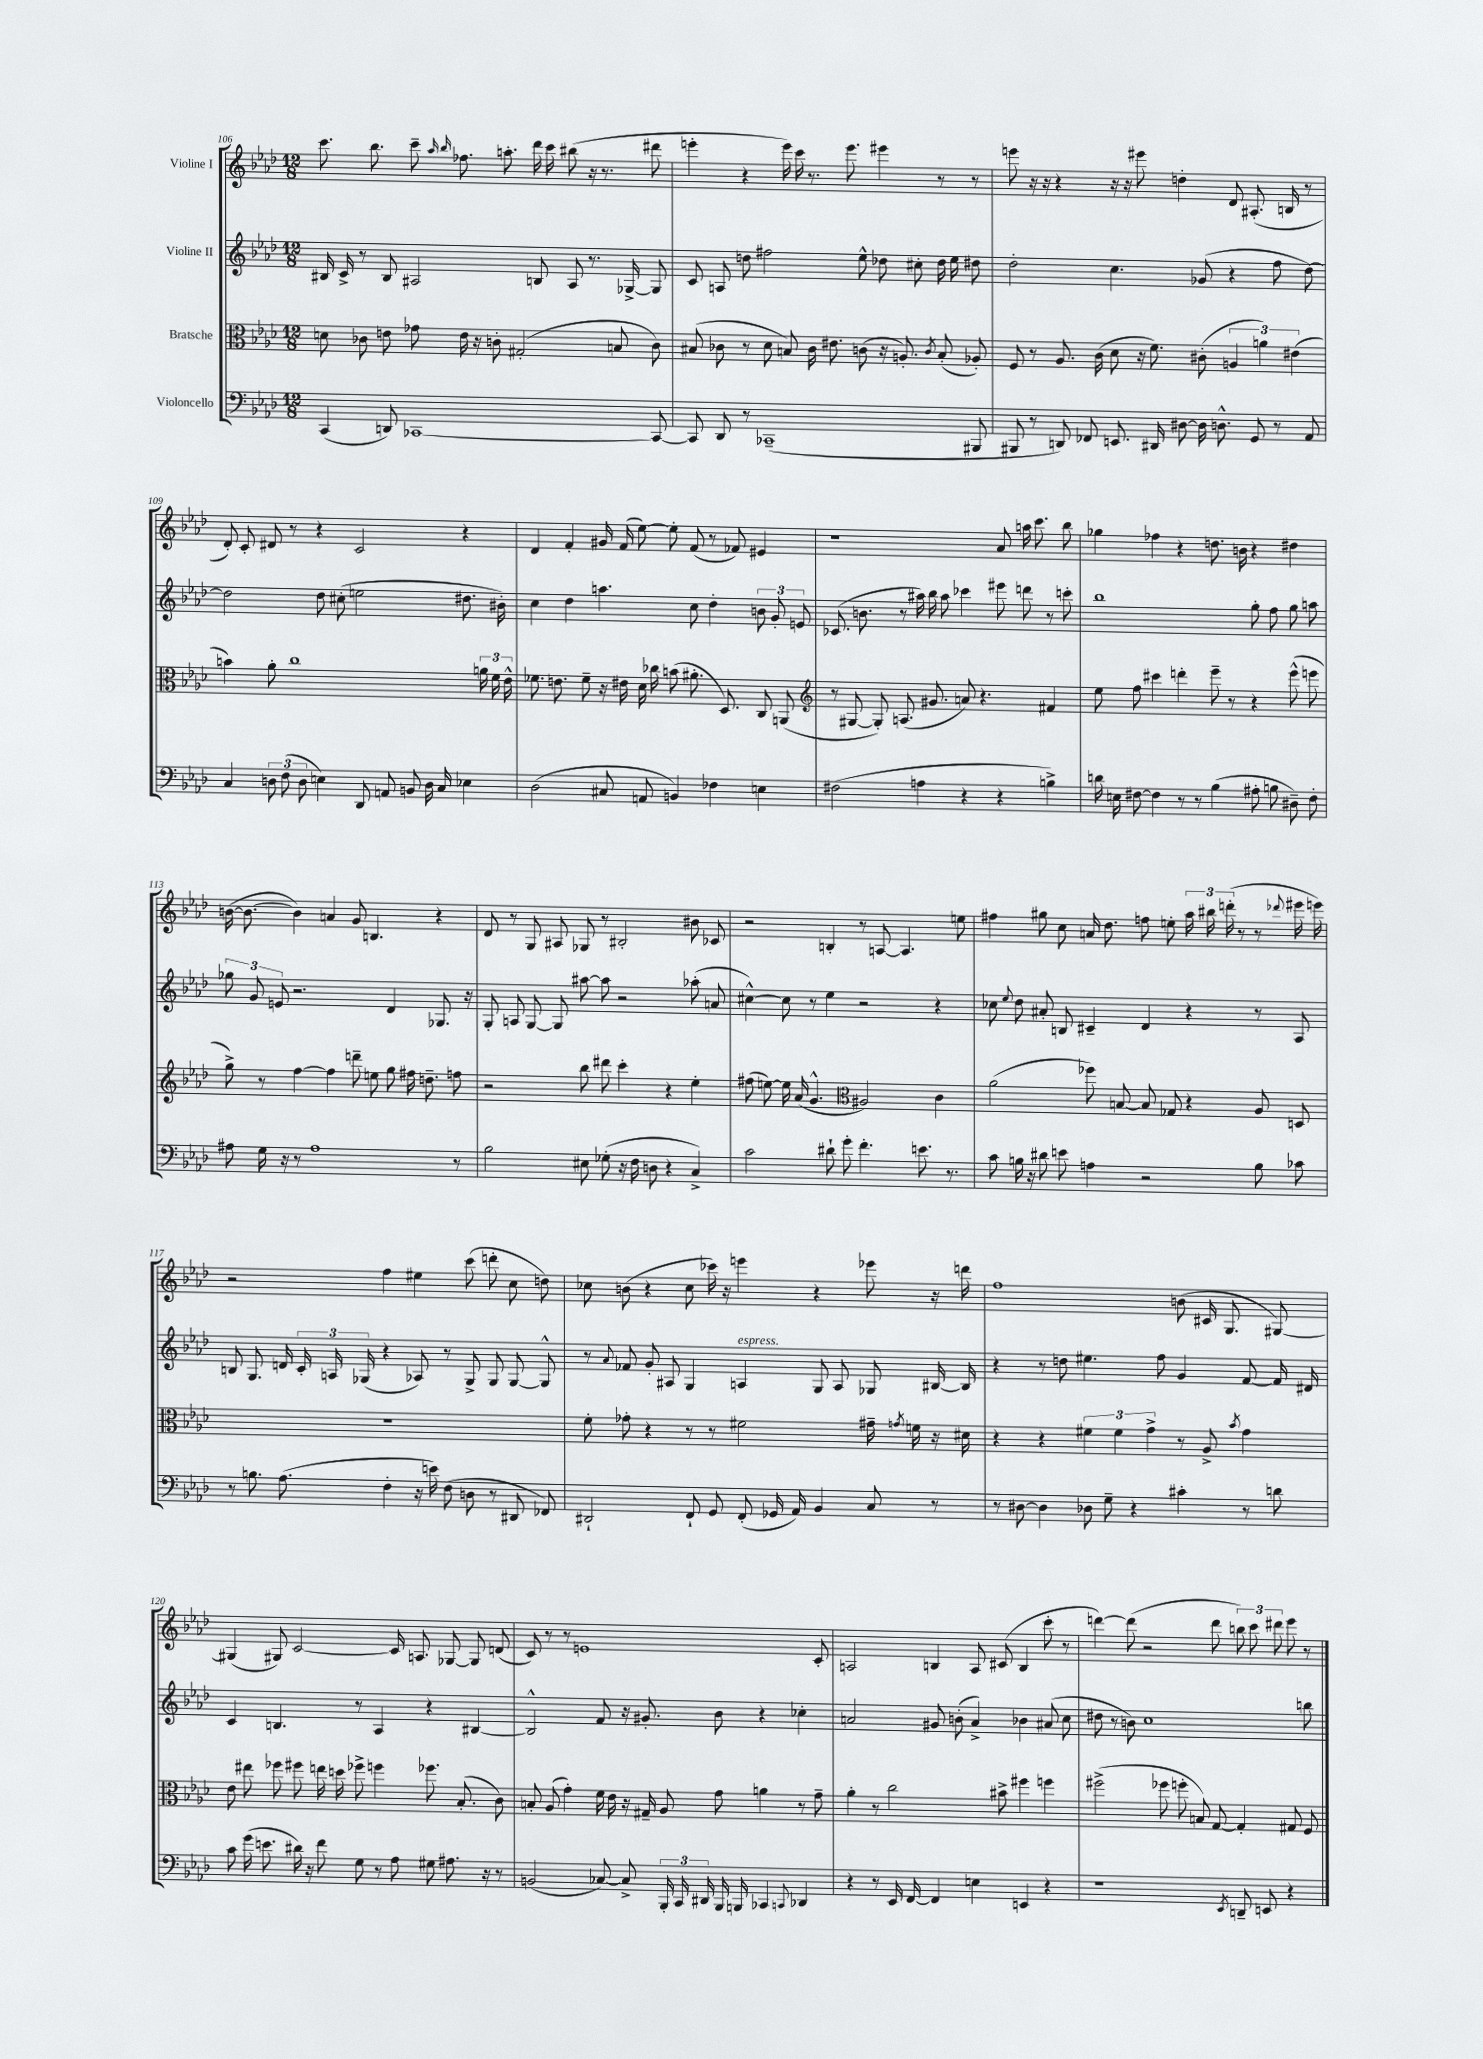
<<
\new StaffGroup <<
\new Staff = "s0" \with { instrumentName = "Violine I" } {
    \clef treble \key aes \major \numericTimeSignature \time 12/8
    \autoBeamOff c'''8. bes''8. c'''8-- \grace { aes''16 bes''16 } fes''8. a''8.-. des'''16 c'''16 bis''8( r16 r8. dis'''8 |
    e'''4-. r4 e'''16) c'''16 r8. e'''8. eis'''4 r8 r8 |
    e'''8 r16 r16 r4 r16 r16 eis'''8 d''4-. des'8 ais8.-.( b16 r8 |
    des'8-.) c'8-. dis'8 r8 r4 c'2 r4 |
    des'4 f'4-. gis'16 f'16( ees''8~) ees''8-. f'8( r8 fes'8) eis'4 |
    r1 aes'8 a''16 c'''8. bes''8 |
    ges''4 fes''4 r4 d''8. b'16 r4 dis''4 |
    b'16~( b'8.~ b'4) a'4 g'8 b4. r4 |
    des'8 r8 g8 ais8 ges8 r8 bis2-. bis'8 ces'8 |
    r2 b4-. r8 a8~ a4. e''8 |
    fis''4 gis''8 c''8 a'16 des''8. f''8 e''8-. \tuplet 3/2 { aes''16 bis''16 d'''16-.( } r8 r8 \appoggiatura { des'''8 } eis'''16 e'''16) |
    r2 f''4 eis''4 c'''8( d'''8-. c''8 d''8) |
    ces''8 b'8( r4 ces''8 ces'''16) r16 e'''4 r4 ees'''8 r16 d'''16 |
    f''1 b'8( cis'16 g8. gis8~) |
    gis4( gis8) c'2~ c'16 a8. ges8~ ges8 d'8( |
    c'8) r8 r8 e'1 c'8-. |
    a2 b4 a8 cis'8( b4 c'''8-. r8 |
    d'''4~) d'''8( r2 d'''8 \tuplet 3/2 { b''8) c'''8 dis'''8 } ees'''8 r8 \bar "|." |
}
\new Staff = "s1" \with { instrumentName = "Violine II" } {
    \clef treble \key aes \major \numericTimeSignature \time 12/8
    \autoBeamOff bis16 c'16-> r8 bis8 ais2 b8 ais8 r8. ges16~-> ges8 |
    c'8 a8 d''8 fis''2 ees''8-^ des''8 cis''8-. des''16 ees''16 dis''8 |
    des''2-. c''4. ges'8( r4 f''8 des''8~) |
    des''2 des''8 cis''8-.( e''2 dis''8. bis'16-.) |
    c''4 des''4 a''4. c''8 des''4-. \tuplet 3/2 { b'8 g'8-. e'8 } |
    ces'8.( b'8. r8 ais''16) bes''16 ais''8 ces'''4 eis'''8 d'''8 r8 c'''8-. |
    bes''1 g''8-. f''8 g''8 a''8 |
    \tuplet 3/2 { ges''8 g'8 e'8 } r2. des'4 ges8. r16 |
    g8-. a8 g8~ g8 ais''8~ ais''8 r2 aes''8-.( a'8 |
    cis''4~-^) cis''8 r8 ees''4 r2 r4 |
    ces''8 \appoggiatura { ees''8 } des''8 ais'8-. b8 cis'4-- des'4 r4 r8 aes8 |
    b8 g8. d'16 \tuplet 3/2 { c'16-. a16 ges16( } r4 aes8) r8 ges8-> ges8 ges8~ ges8-^ |
    r8 \appoggiatura { aes'8 } fes'8 g'8-. ais8 g4 a4^\markup { \italic "espress." } g8 a8 ges8 bis16~ bis16 |
    r4 r8 d''8 eis''4. f''8 g'4 f'8~ f'16 dis'16 |
    c'4 b4. r8 aes4 r4 bis4~ |
    bis2-^ f'8 r16 gis'8.-. bes'8 r4 ces''4-. |
    a'2 gis'8 b'8-.( a'4->) bes'4 ais'8( c''8 |
    dis''8 r8 b'8) c''1 b''8 \bar "|." |
}
\new Staff = "s2" \with { instrumentName = "Bratsche" } {
    \clef alto \key aes \major \numericTimeSignature \time 12/8
    \autoBeamOff d'8 ces'8 e'8 ges'8 e'16 r16 c'8-. gis2-.( b8 c'8) |
    bis8( ces'8 r8 des'8 b8) ces'16 eis'8. c'8( r16 a8.-.) \acciaccatura { c'8 } b8-.( aes8-.) |
    f8 r8 aes8. c'16( des'8 r16 f'8.) cis'8-.( \tuplet 3/2 { a4 a'4) eis'4( } |
    b'4) aes'8-. c''1 \tuplet 3/2 { a'16 f'16 ees'16-^ } |
    fes'8. e'8. fes'8-- r16 eis'16 des'16 ces''16 b'8( ais'8.-. des8.) c8 a,8( |
    \clef treble r8 gis8~ gis8-.) a8.( gis'8. a'8) r4. fis'4 |
    ees''8 f''8 cis'''4 d'''4-. ees'''8-- r8 r4 ees'''8-^( e'''8 |
    g''8->) r8 f''4~ f''4 d'''8-- e''8 g''8 fis''16 d''8.-- f''8 |
    r2 bes''8 dis'''8 c'''4-. r4 ees''4-. |
    fis''8( e''8~) e''16 aes'16( g'4.-^ \clef alto ais2) c'4 |
    aes'2( fes''8) b8~ b8 ges8 r4 aes8 d8 |
    R1. |
    f'8-. ges'8-. r4 r8 r8 fis'2 gis'16-- \acciaccatura { g'8 } f'16 r16 dis'16 |
    r4 r4 \tuplet 3/2 { fis'4 fis'4 g'4-> } r8 aes8-> \acciaccatura { bes'8 } g'4 |
    ees'8 eis''8 fes''8 fis''8 e''16 d''16 fes''8-> f''4 fes''8. bes8.-.( c'8) |
    b8-. aes8( g'4-.) f'16 ees'16 r16 gis16-- aes8 g'8 a'4 r8 g'8-- |
    aes'4-. r8 c''2 bis'8-> fis''4 f''4 |
    fis''2->( fes''8 f''8-. b8) g8~ g4-. gis8 f8 \bar "|." |
}
\new Staff = "s3" \with { instrumentName = "Violoncello" } {
    \clef bass \key aes \major \numericTimeSignature \time 12/8
    \autoBeamOff c,4( d,8) ces,1~ ces,8~ |
    ces,8 des,8 r8 ces,1--( bis,,8 |
    bis,,8 r8 d,8) fes,8 e,8. dis,16 dis8~ dis16 d8.-^ g,8 r8 aes,8 |
    c4 \tuplet 3/2 { d8 f8( d8 } e4) des,8 a,8 b,8 d16 c16 ees4 |
    des2( cis8 a,8 b,4) fes4 e4 |
    fis2( a4 r4 r4 b4->) |
    d'16 e16 fis8~ fis4 r8 r8 bes4( ais8-. b8 dis8--) fis8-. |
    ais8 g16 r16 r8 ais1 r8 |
    bes2 eis8 ges8-.( r16 f16 d8 r4 c4->) |
    c'2 dis'8-! g'8-. f'4.-. e'8. r8. |
    c'8 b16 r16 dis'8 e'8 a4 r2 b8 ces'8 |
    r8 b8. aes8.( f4-. r16 e'16) f8( d8 r8 dis,8 fes,8) |
    dis,2-! f,8-! g,8 f,8-.( ges,16 aes,16) bes,4 c8 r8 |
    r8 dis8~ dis4 des8 g8-- r4 cis'4-. r8 d'8 |
    c'8 g'16( e'8. dis'16) r16 f'8 g8 r8 aes8 gis8 ais8. r16 r8 |
    b,2( ces8~) ces8-> \tuplet 3/2 { bes,,16-. c,16 dis,16 } bes,,16 b,,16 ces,4 \appoggiatura { c,8 } des,4 |
    r4 r8 ees,16 f,16~ f,4 e4 e,4 r4 |
    r1 \acciaccatura { ees,8 } d,8-- e,8 r4 \bar "|." |
}
>>
>>
\layout { \context { \Score currentBarNumber = #106 } }
